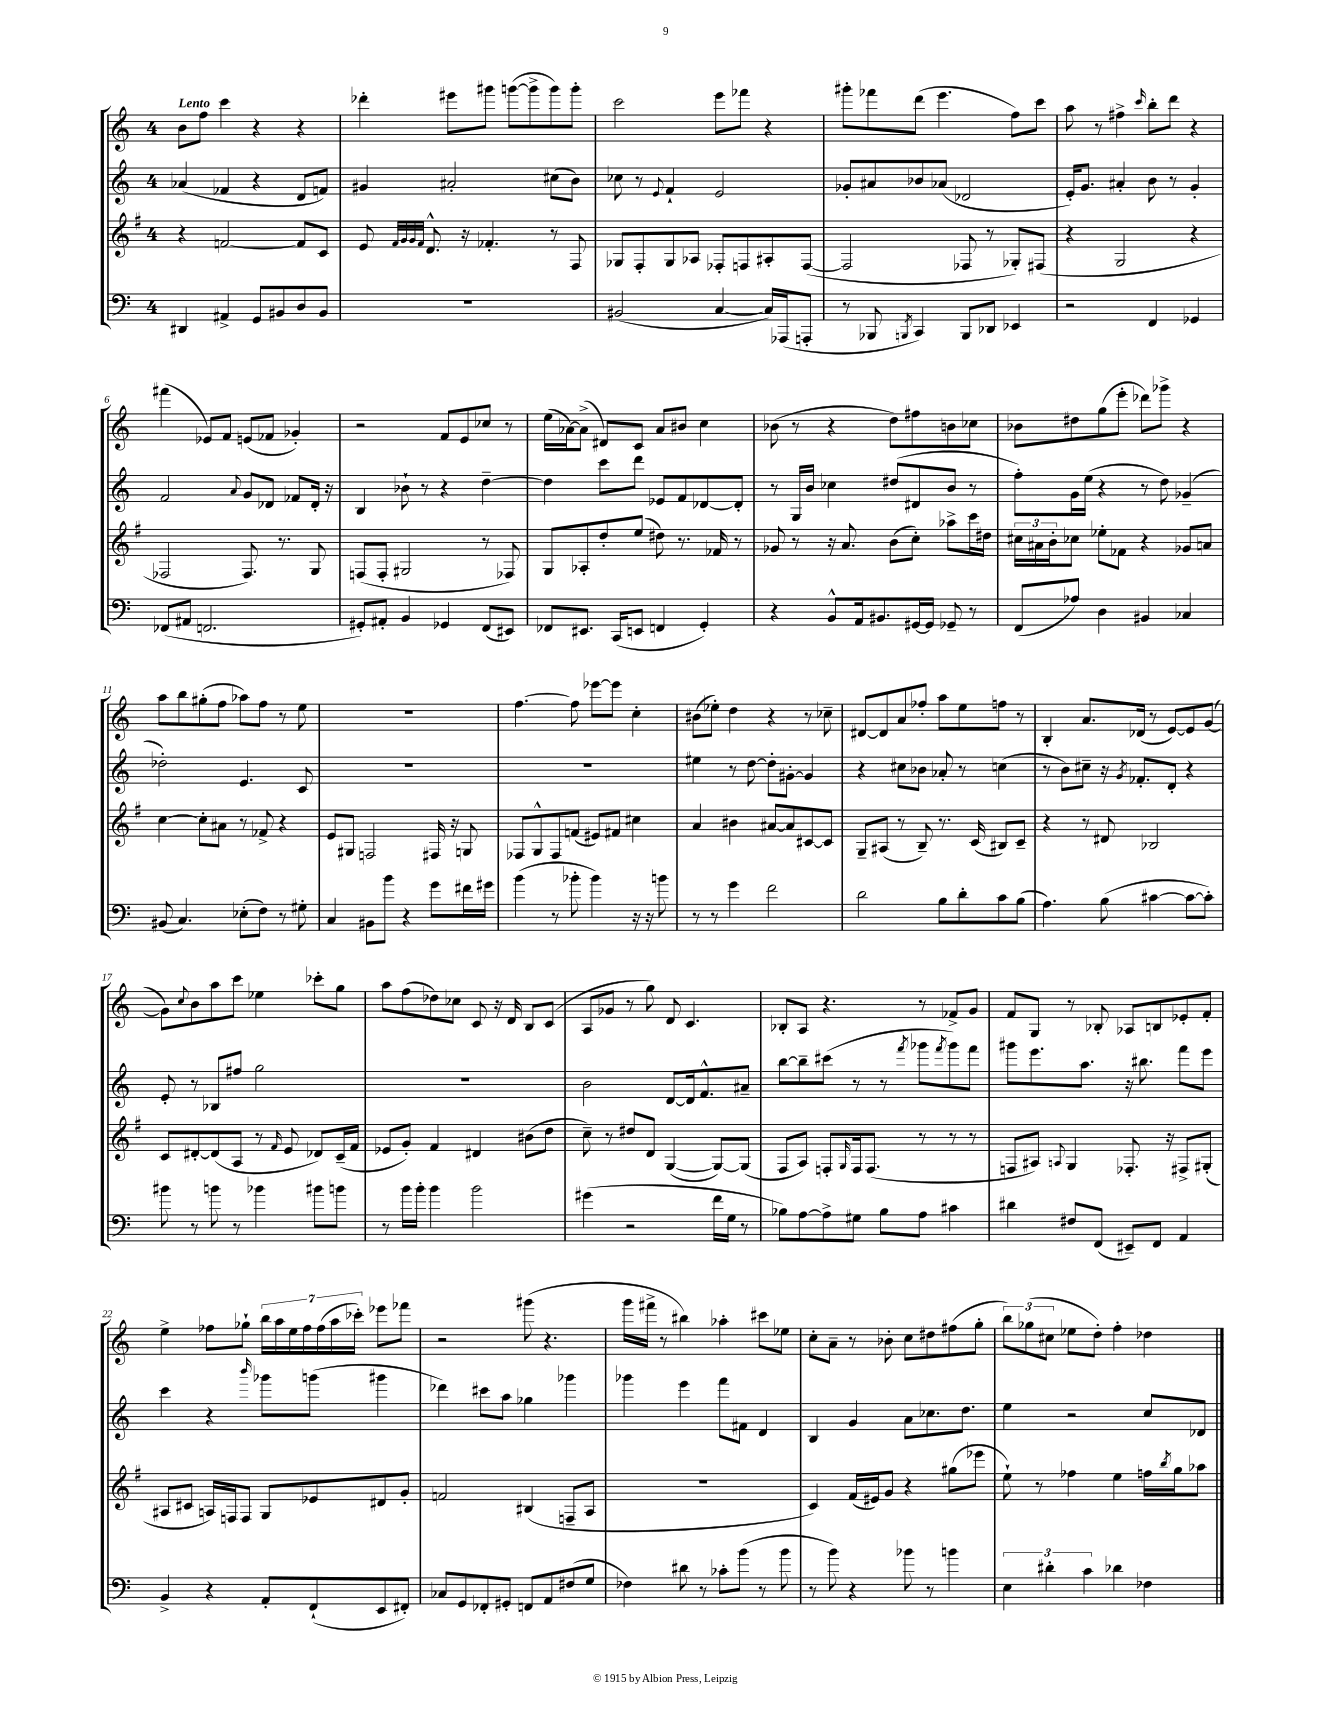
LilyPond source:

<<
\new StaffGroup <<
\new Staff = "s0" {
    \clef treble \key c \major \once \override Staff.TimeSignature.style = #'single-digit \time 4/4 \tempo "Lento"
    b'8 f''8 c'''4 r4 r4 |
    des'''4-. eis'''8 gis'''8 g'''8~( g'''8-> g'''8) g'''8-. |
    c'''2 e'''8 fes'''8 r4 |
    gis'''8-. fes'''8 d'''8( e'''4. f''8) c'''8 |
    a''8 r8 fis''4-> \grace { c'''16 } b''8-. d'''8 r4 |
    fis'''4( ees'8) f'8 e'8( fes'8 ges'4-.) |
    r2 f'8 e'8 ces''8 r8 |
    e''16( aes'16~) aes'8->( dis'8) c'8 aes'8 bis'8 c''4 |
    bes'8( r8 r4 d''8) fis''8 b'8 ces''8 |
    bes'8 dis''8 g''8( e'''8-. des'''8) ges'''8-> r4 |
    a''8 b''8 gis''8-.( f''8 aes''8) f''8 r8 e''8 |
    R1 |
    f''4.~ f''8 ees'''8~ ees'''8 c''4-. |
    bis'8( ees''8-.) d''4 r4 r8 ces''8-- |
    dis'8~ dis'8 a'8 fes''8-. a''8 e''8 f''8 r8 |
    b4-. a'8. des'16( r8 e'8~) e'8 g'8~( |
    g'8) \appoggiatura { c''8 } b'8 a''8 c'''8 ees''4 ces'''8-. g''8 |
    a''8 f''8( des''8) ces''8 c'8 r16 d'16 b8 c'8( |
    a8 ges'8 r8 g''8) d'8 c'4. |
    bes8-. a8 r4. r8 fes'8-> g'8 |
    f'8 g8 r8 bes8-. aes8 b8 ees'8-. f'8-. |
    e''4-> fes''8 ges''8-! \tuplet 7/4 { b''16 a''16 e''16 fes''16 fes''16( a''16 ces'''16-.) } ees'''8 fes'''8 |
    r2 gis'''8( r4. |
    g'''16 fis'''16-> r8 bis''4) aes''4-. cis'''8 ees''8 |
    c''8-. a'8-- r8 bes'8-. c''8 dis''8 fis''8( g''8-. |
    \tuplet 3/2 { b''8) ges''8( cis''8 } ees''8 d''8-.) f''4-. des''4 \bar "|." |
}
\new Staff = "s1" {
    \clef treble \key c \major \once \override Staff.TimeSignature.style = #'single-digit \time 4/4
    aes'4( fes'4 r4 d'8 f'8) |
    gis'4 ais'2-. cis''8( b'8) |
    ces''8 r8 \appoggiatura { e'8 } f'4-! e'2 |
    ges'8-. ais'8 bes'8 aes'8( des'2 |
    e'16-.) g'8. ais'4-. b'8 r8 g'4-. |
    f'2 \appoggiatura { a'8 } g'8 des'8 fes'8 des'16-. r16 |
    b4 bes'8-! r8 r4 d''4~-- |
    d''4 c'''8 d'''8 ees'8 f'8 des'8~ des'8-. |
    r8 g16 b'16 ces''4 dis''8( dis'8 b'8 r8 |
    f''8-.) g'16 e''16( r4 r8 d''8) ges'4--( |
    des''2-.) e'4. c'8 |
    R1 |
    R1 |
    eis''4 r8 d''8~ d''8-. gis'8~-. gis'4 |
    r4 cis''8 bes'8 aes'8-. r8 c''4( |
    r8 b'8) cis''8-- r16 \acciaccatura { g'8 } fes'8.-. d'8-. r4 |
    e'8-. r8 bes8 fis''8 g''2 |
    R1 |
    b'2 d'8~ d'16 f'8.-^ ais'8-- |
    b''8~ b''8-- cis'''8( r8 r8 \acciaccatura { f'''8 } ges'''8 \acciaccatura { f'''8 } ges'''8) f'''8 |
    gis'''8 e'''8. a''8. r16 bis''8. f'''8 e'''8 |
    c'''4 r4 \grace { b'''16 } ges'''8 g'''8( gis'''4 |
    des'''4) cis'''8 a''8 ges''4 ges'''4 |
    ges'''4 e'''4 f'''8 fis'8 d'4 |
    b4 g'4 a'8 ces''8. d''8. |
    e''4 r2 c''8 des'8 \bar "|." |
}
\new Staff = "s2" {
    \clef treble \key g \major \once \override Staff.TimeSignature.style = #'single-digit \time 4/4
    r4 f'2~ f'8 c'8 |
    e'8 \grace { fis'32 g'32 g'32 fis'32 } d'8.-^ r16 fes'4.-. r8 fis8 |
    ges8 fis8-. ges8 aes8 fes8-. f8 ais8-. f8~( |
    f2 fes8 r8 ges8-.) fis8( |
    r4 g2 r4 |
    fes2 fes8.) r8. g8 |
    f8( f8-. gis2 r8 fes8) |
    g8 aes8-. d''8-. e''8( dis''8) r8. fes'16 r8 |
    ges'8 r8 r16 a'8. b'8( c''8-.) aes''8-> c'''16 dis''16 |
    \tuplet 3/2 { cis''16 ais'16 b'16-. } ces''8 ees''8-. fes'8 r4 ges'8 a'8 |
    c''4~ c''8-. ais'8 r8 fes'8-> r4 |
    e'8 gis8 f2 fis16 r16 g8 |
    fes8 g8-^ fes8 f'8( eis'8) fis'8 cis''4 |
    a'4 bis'4 ais'8~ ais'8 cis'8~ cis'8 |
    g8-- ais8( r8 b8--) r8. c'16( bis8) c'8-- |
    r4 r8 dis'8 bes2 |
    c'8 dis'8~-. dis'8( a8 r8 \grace { fis'16 } e'8 des'8) c'16--( fis'16 |
    ees'8 g'8-.) fis'4 dis'4 bis'8( d''8 |
    c''8--) r8 dis''8 d'8 g4~( g8~) g8( |
    fis8 a8) f8-. \grace { g16 } f16 f8.( r8 r8 r8 |
    f8 ais8) \appoggiatura { a8 } g4 fes8.-. r16 fis8-> gis8-.( |
    ais8 cis'8 a16) f16 f8 g8 ees'8 dis'8 g'8-. |
    f'2 bis4( f8-- a8 |
    R1 |
    c'4) fis'16( eis'16) g'8 r4 gis''8( ees'''8 |
    e''8-!) r8 fes''4 e''4 f''16 \acciaccatura { b''8 } g''16 aes''8 \bar "|." |
}
\new Staff = "s3" {
    \clef bass \key c \major \once \override Staff.TimeSignature.style = #'single-digit \time 4/4
    dis,4 ais,4-> g,8 bis,8 d8 bis,8 |
    R1 |
    bis,2( c4~ c16) aes,,16( a,,8-. |
    r8 bes,,8 \acciaccatura { b,,8 } c,4) b,,8 des,8 ees,4 |
    r2 f,4 ges,4 |
    fes,8( ais,8 f,2. |
    gis,8-.) ais,8-. b,4 ges,4 f,8( eis,8) |
    fes,8 eis,8. c,16( e,8 f,4 g,4-.) |
    r4 b,8-^ a,16 bis,8. gis,16~ gis,16 ges,8-- r8 |
    f,8( aes8) d4 bis,4 ces4 |
    bis,8( c4.) ees8-.( f8) r8 gis8-. |
    c4 bis,8 b'8 r4 g'8 fis'16 gis'16 |
    b'4( r8 bes'8-. bes'4) r16 r16 b'8 |
    r8 r8 g'4 f'2 |
    d'2 b8 d'8-. c'8 b8( |
    a4.) b8( cis'4~ cis'8~ cis'8-.) |
    bis'8 r8 b'8 r8 bes'4 bis'8 b'8 |
    r8 b'16 b'16-. b'4 b'2 |
    gis'4( r2 f'16 g16 r8 |
    bes8) a8~ a8-> gis8 bes8 a8 cis'4 |
    dis'4 fis8 f,8( eis,8--) f,8 a,4 |
    b,4-> r4 a,8-. f,8-!( e,8 fis,8-.) |
    ces8 g,8 fes,8-. gis,8-. f,8 a,8 fis8( g8 |
    fes4) dis'8 r8 ces'8-. b'8( r8 b'8 |
    r8 b'8) r4 bes'8 r8 b'4 |
    \tuplet 3/2 { e4 dis'4-. c'4 } des'4 fes4 \bar "|." |
}
>>
>>
